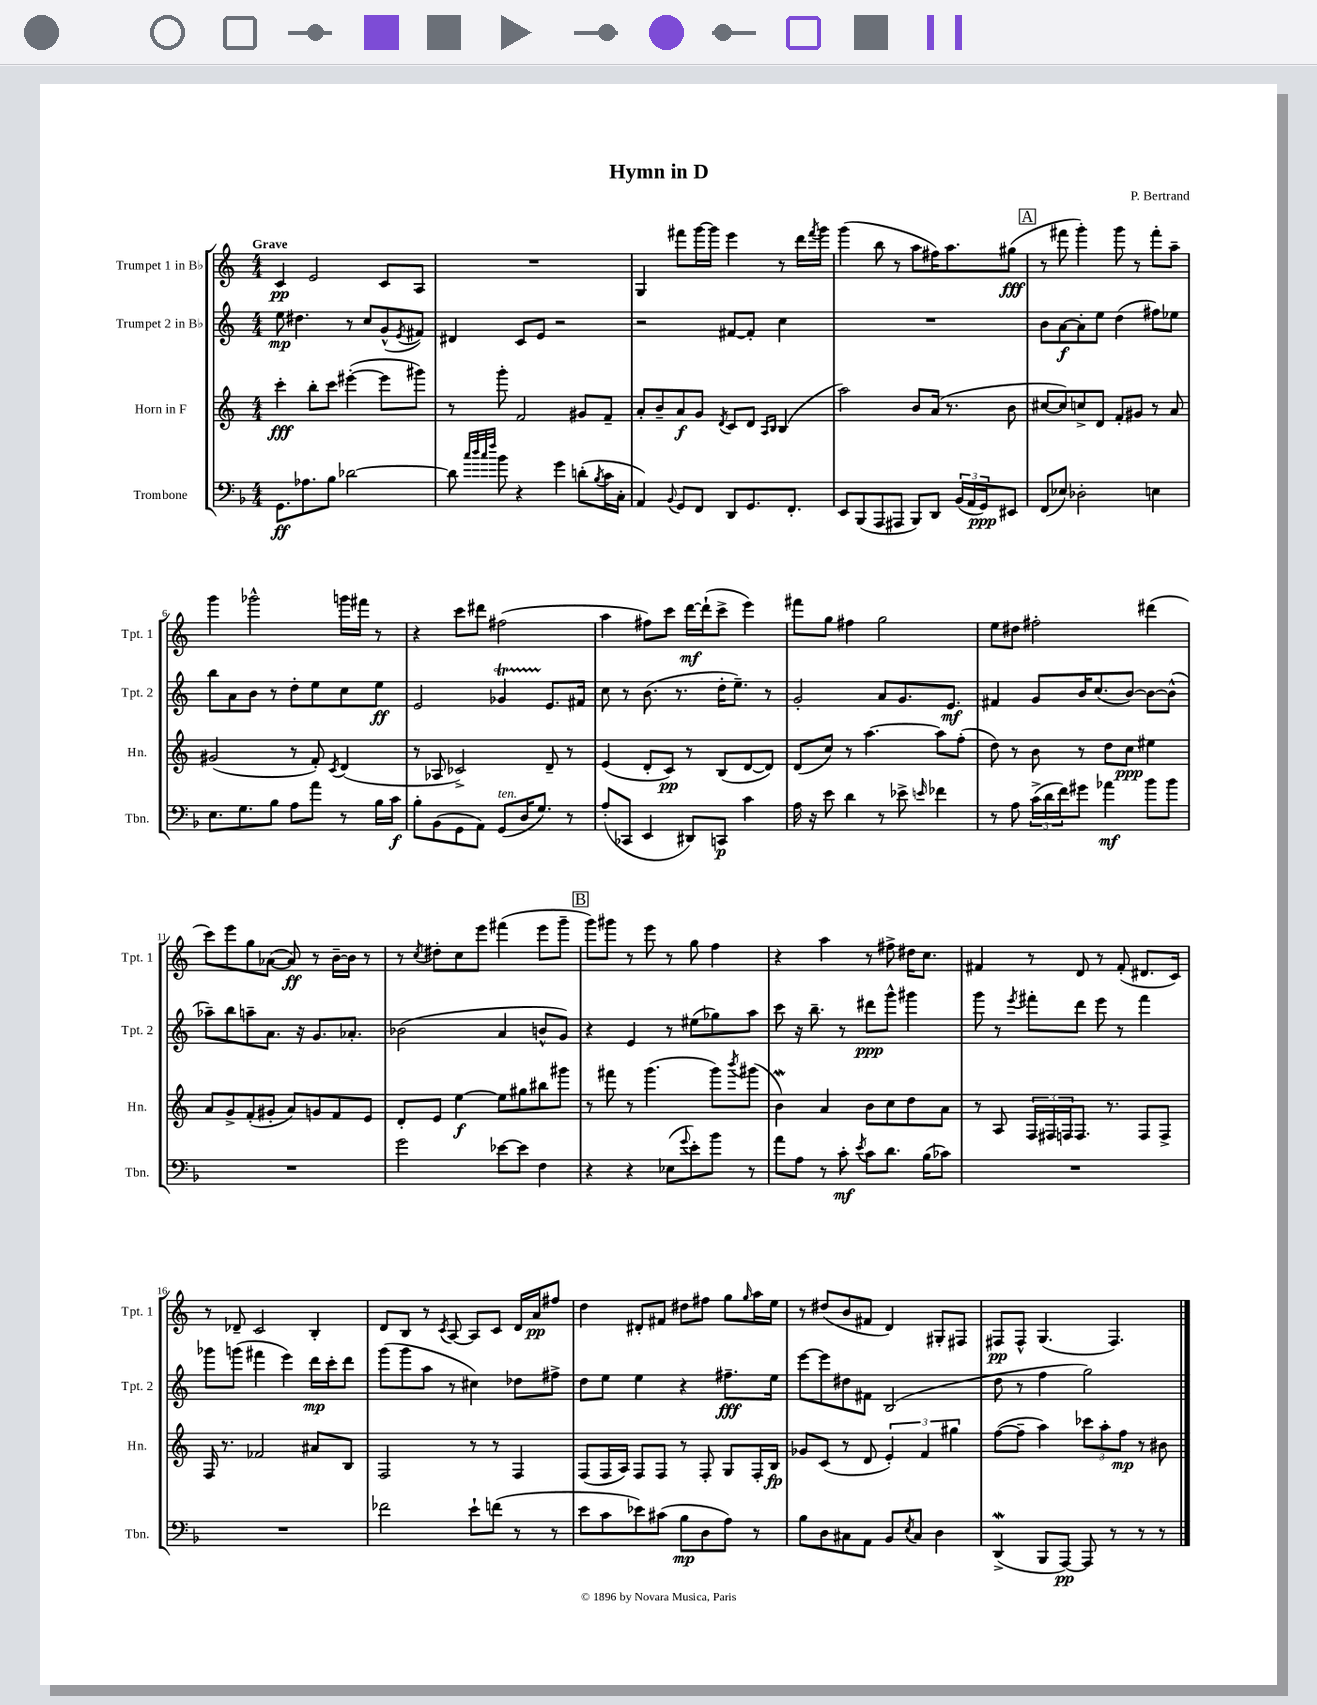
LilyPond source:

\header { title = "Hymn in D" composer = "P. Bertrand" }
<<
\new StaffGroup <<
\new Staff = "s0" \with { instrumentName = "Trumpet 1 in Bb" shortInstrumentName = "Tpt. 1" } {
    \clef treble \key c \major \numericTimeSignature \time 4/4 \tempo "Grave"
    c'4\pp e'2 c'8 a8 |
    R1 |
    g4 fis'''8 g'''16~ g'''16 e'''4 r8 d'''16 \acciaccatura { fis'''8 } g'''16 |
    g'''4( b''8 r8 a''8 fis''16) a''8. gis''8\fff( |
    \mark \markup { \box "A" } r8 fis'''8 g'''4-.) g'''8 r8 fis'''8-. a''8-- |
    g'''4 ges'''2-^ g'''16 fis'''16 r8 |
    r4 c'''8 dis'''8 fis''2( |
    a''4 fis''8) c'''8 d'''16~\mf d'''16-!( c'''8-> e'''4) |
    fis'''8 g''8 fis''4 g''2 |
    e''8 dis''8 fis''2-. dis'''4( |
    c'''8) e'''8 g''8 aes'8~( aes'8\ff) r8 b'16~-- b'16 r8 |
    r8 \acciaccatura { c''8 } dis''8-. c''8 e'''8 fis'''4( e'''8 g'''8-- |
    \mark \markup { \box "B" } g'''8) gis'''8 r8 e'''8 r8 g''8 f''4 |
    r4 a''4 r8 fis''8-> dis''16 c''8. |
    fis'4 r8 d'8 r8 fis'8-.( dis'8. c'16) |
    r8 des'8-- c'2 b4-. |
    d'8 b8 r8 \acciaccatura { c'8 } a8~ a8 c'8 d'16 a'16\pp fis''8 |
    d''4 dis'8-. fis'8 dis''8 fis''8 g''8 \grace { g''16 } a''16 e''16 |
    r8 dis''8( b'8 fis'8 d'4) gis8-. fis8 |
    fis8\pp fis8-^ g4.( fis4.) \bar "|." |
}
\new Staff = "s1" \with { instrumentName = "Trumpet 2 in Bb" shortInstrumentName = "Tpt. 2" } {
    \clef treble \key c \major \numericTimeSignature \time 4/4
    e''8\mp dis''4. r8 c''8 g'8-^( \acciaccatura { e'8 } fis'8) |
    dis'4 c'8 e'8 r2 |
    r2 fis'8~ fis'8-. c''4 |
    R1 |
    \mark \markup { \box "A" } b'8 a'8~\f a'8-. e''8 d''4( fis''8) ees''8 |
    b''8 a'8 b'8 r8 d''8-. e''8 c''8 e''8\ff |
    e'2 ges'4\startTrillSpan e'8.\stopTrillSpan fis'16 |
    c''8 r8 b'8.( r8. d''16-. e''8.--) r8 |
    g'2-. a'8 g'8. e'8.\mf |
    fis'4 g'8 b'16 c''8.( b'8~) b'8~ b'8-^( |
    aes''8--) b''8 a''8-- a'8. r16 g'8. aes'8.-. |
    bes'2( a'4 b'8-^ g'8) |
    \mark \markup { \box "B" } r4 e'4 r8 eis''8( ges''8) a''8 |
    c'''8 r16 b''8.-- r8 dis'''8\ppp g'''8-^ gis'''4 |
    g'''8 r8 \acciaccatura { e'''8 } fis'''8-. d'''8 e'''8 r8 fis'''4 |
    ges'''8 g'''8( fis'''4 e'''4) d'''16\mp c'''16-. d'''8 |
    g'''8( g'''8 a''8 r8 cis''4) des''8 fis''8-> |
    d''8 e''8 e''4 r4 fis''8.--\fff e''16 |
    e'''8~ e'''8 dis''8 fis'8 b2( |
    d''8 r8 f''4 g''2) \bar "|." |
}
\new Staff = "s2" \with { instrumentName = "Horn in F" shortInstrumentName = "Hn." } {
    \clef treble \key c \major \numericTimeSignature \time 4/4
    c'''4-.\fff b''8-. c'''8 eis'''4~-.( eis'''8 gis'''8) |
    r8 g'''8-. f'2 gis'8 f'8-- |
    a'8-. b'8-- a'8\f g'8 \acciaccatura { d'8 } c'8 d'8 \grace { a16 b16 } b4( |
    a''2) b'8 a'16( r8. b'8 |
    \mark \markup { \box "A" } cis''8~ cis''8) c''8-> d'8 f'8-. gis'8 r8 a'8 |
    gis'2( r8 f'8-.) \acciaccatura { c'8 } d'4( |
    r8 aes8 ces'2->) d'8-- r8 |
    e'4( d'8-. c'8\pp) r8 b8( d'8~ d'8) |
    d'8( c''8) r8 a''4.~ a''8 f''8-.( |
    d''8) r8 b'8 r8 d''8 c''8\ppp eis''4 |
    a'8 g'8-> f'8-.( gis'8-. a'8) g'8 f'8 e'8 |
    d'8-. e'8 e''4~\f e''8 gis''8 bis''8 gis'''8 |
    \mark \markup { \box "B" } r8 fis'''8 r8 g'''4.( g'''8) \acciaccatura { b'''8 } gis'''8( |
    b'4\mordent) a'4 b'8 c''8 d''8 a'8 |
    r8 a8 \tuplet 3/2 { f16 fis16 f16 } f8. r8. f8 f8-> |
    f16 r8. fes'2 ais'8 b8 |
    f2 r8 r8 f4 |
    f8( f16 a16) f8 f8 r8 f8-. g8 f16-. b16\fp |
    ges'8 c'8( r8 d'8 \tuplet 3/2 { e'4-.) f'4 gis''4 } |
    f''8~( f''8-- a''4) \tuplet 3/2 { ces'''8 a''8-. f''8\mp } r8 bis'8 \bar "|." |
}
\new Staff = "s3" \with { instrumentName = "Trombone" shortInstrumentName = "Tbn." } {
    \clef bass \key f \major \numericTimeSignature \time 4/4
    g,8.\ff aes8. bes8 des'2~ |
    des'8 \grace { c''32 d''32 c''32 f''32 } bes'8 r4 g'4 d'8-.( \acciaccatura { bes8 } c'16 c16-. |
    a,4) \appoggiatura { bes,8 } g,8 f,8 d,8 g,8. f,8.-. |
    e,8 bes,,8( a,,8 ais,,8 bes,,8) d,8 \tuplet 3/2 { bes,16( a,16 g,16\ppp) } eis,8 |
    \mark \markup { \box "A" } f,8( ees8) des2-. e4 |
    e8. g8. bes8 a8 a'8 r8 bes16 c'16\f |
    bes8-. bes,8( g,8 a,8) g,8^\markup { \italic "ten." }( d16 g8.) r8 |
    a8-.( ces,8 e,4 dis,8) c,8\p c'4 |
    a16 r16 e'8 d'4 r8 ees'8-> \grace { e'16 } fes'4 |
    r8 a8 \tuplet 3/2 { c'16->( d'16 f'16) } gis'8 aes'4\mf bes'8 bes'8 |
    R1 |
    g'2 ees'8~ ees'8 f4 |
    \mark \markup { \box "B" } r4 r4 ees8( \appoggiatura { g'8 } e'8-.) bes'8 r8 |
    a'8 a8 r8 c'8-.\mf \acciaccatura { e'8 } c'8 d'8. bes16( ces'8) |
    R1 |
    R1 |
    fes'2 e'8-! f'8( r8 r8 |
    e'8 c'8 ees'8) cis'8( bes8\mp d8 a8) r8 |
    bes8 d8 cis8 a,8 bes,8 \acciaccatura { e8 } cis8 d4 |
    d,4->\mordent( bes,,8 a,,8~\pp) a,,8 r8 r8 r8 \bar "|." |
}
>>
>>
